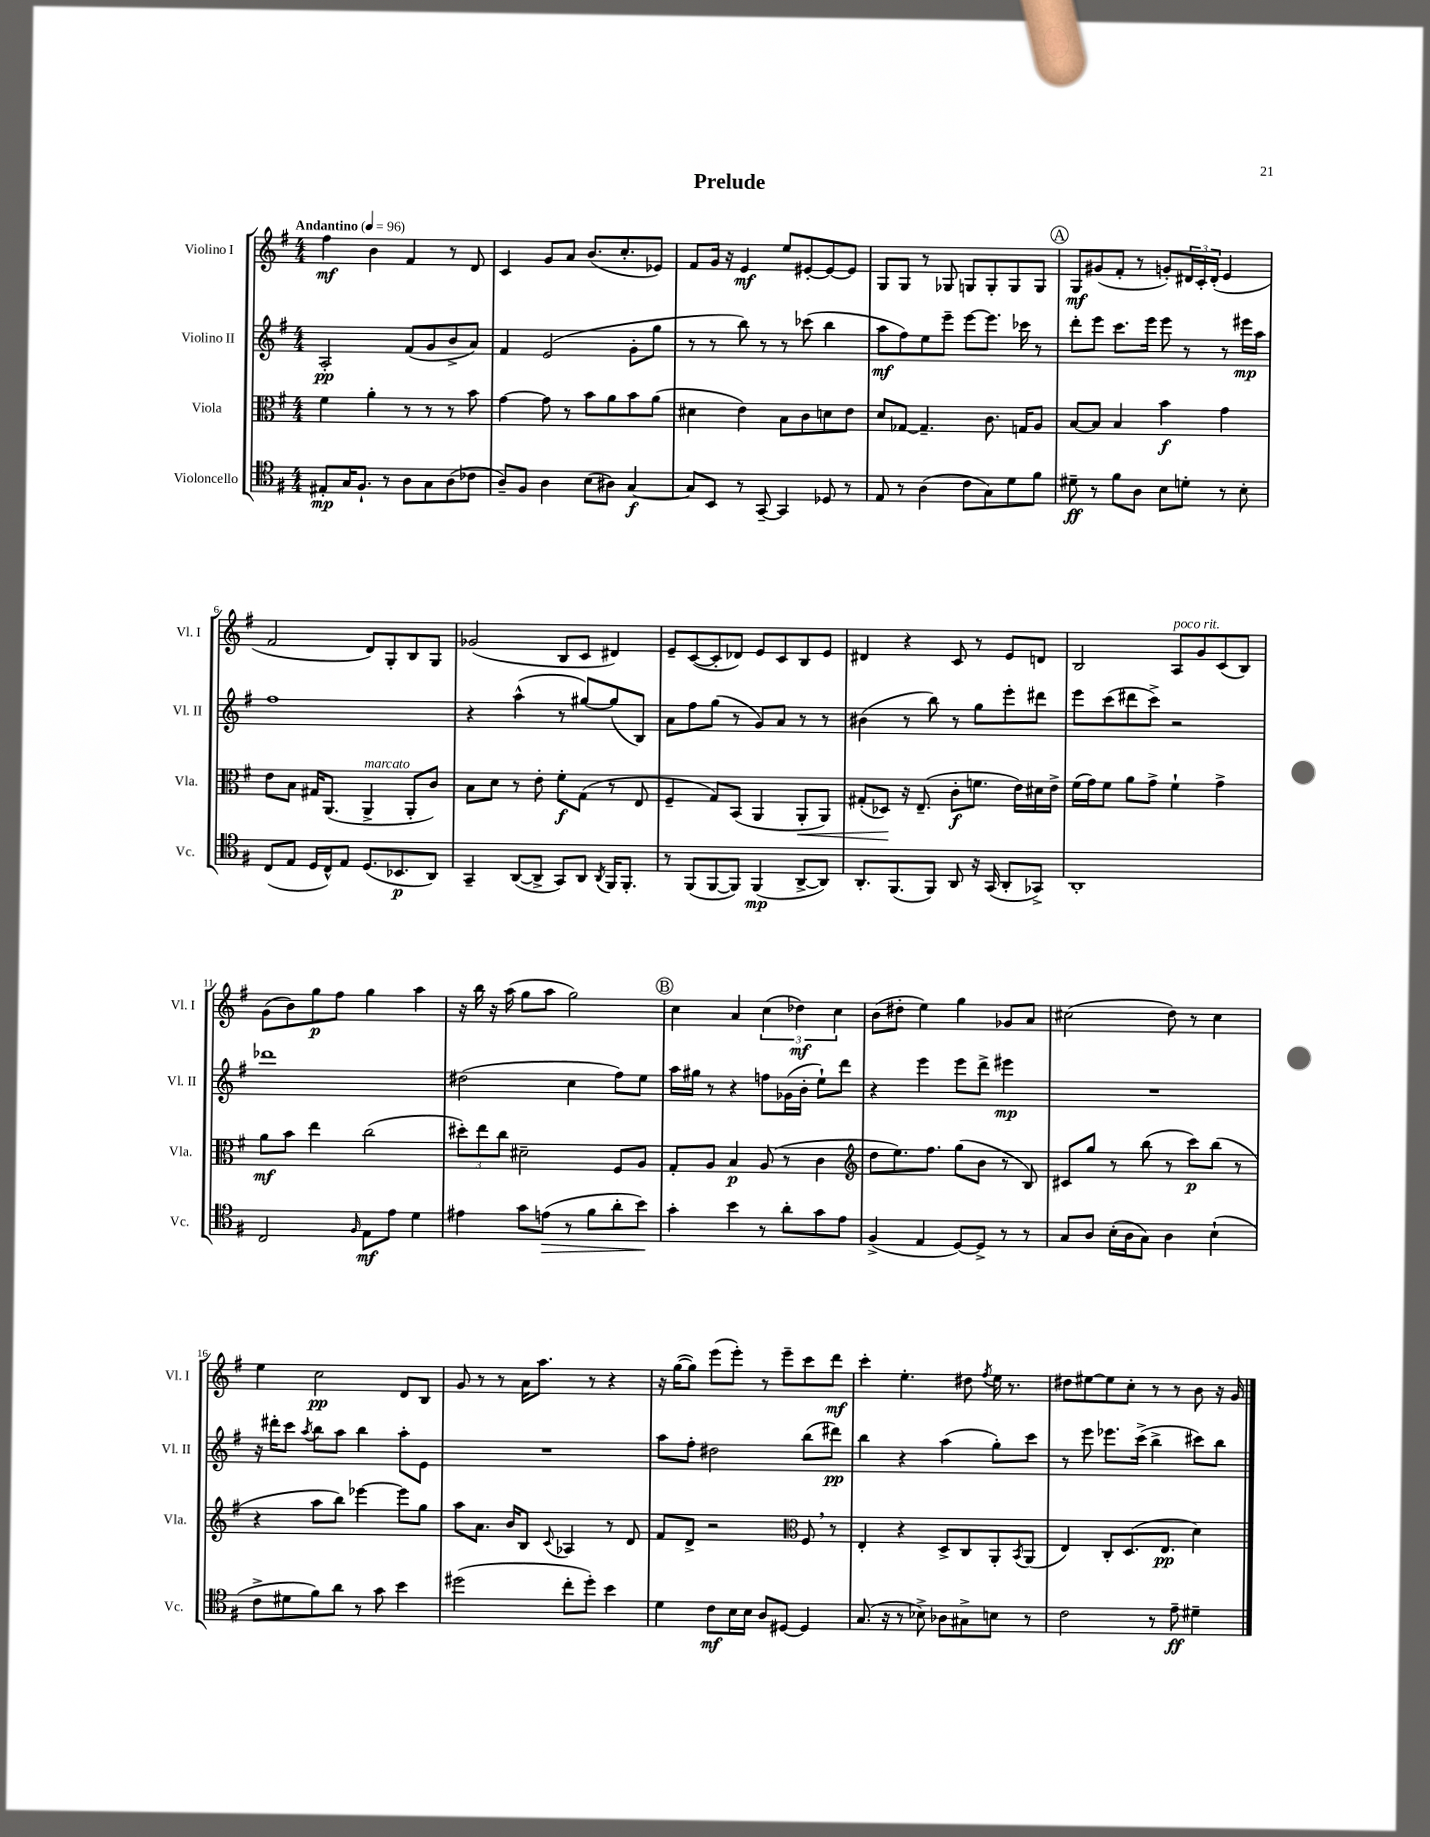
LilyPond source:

\header { title = "Prelude" }
<<
\new StaffGroup <<
\new Staff = "s0" \with { instrumentName = "Violino I" shortInstrumentName = "Vl. I" } {
    \clef treble \key g \major \numericTimeSignature \time 4/4 \tempo "Andantino" 4 = 96
    fis''4\mf b'4 fis'4 r8 d'8 |
    c'4 g'8 a'8 b'8.( c''8.-. ees'8) |
    fis'8 g'16 r16 e'4\mf e''8 eis'8~-. eis'8~ eis'8 |
    g8 g8 r8 ges8 g8 g8-. g8 g8 |
    \mark \markup { \circle "A" } g8\mf gis'8( fis'8-. r8 g'8-.) \tuplet 3/2 { dis'16 c'16-. dis'16-.( } e'4 |
    fis'2 d'8) g8-. b8 g8 |
    ges'2( b8 c'8 dis'4) |
    e'8-- c'8~( c'8-. des'8) e'8 c'8 b8 e'8 |
    dis'4 r4 c'8 r8 e'8 d'8 |
    b2 a8^\markup { \italic "poco rit." } g'8 c'8( b8) |
    g'8( b'8) g''8\p fis''8 g''4 a''4 |
    r16 b''16 r16 a''16( g''8 a''8 g''2) |
    \mark \markup { \circle "B" } c''4 a'4 \tuplet 3/2 { c''4( des''4\mf) c''4 } |
    b'8( dis''8-. e''4) g''4 ges'8 a'8 |
    cis''2( d''8) r8 cis''4 |
    e''4 c''2\pp d'8 b8 |
    g'8 r8 r8 a'16 a''8. r8 r4 |
    r16 g''16~( g''8) e'''8( e'''8-.) r8 e'''8-- c'''8 d'''8\mf |
    c'''4-. e''4.-. dis''8 \acciaccatura { fis''8 } e''16 r8. |
    dis''8 eis''8~ eis''8 c''8-. r8 r8 b'8 r16 g'16 \bar "|." |
}
\new Staff = "s1" \with { instrumentName = "Violino II" shortInstrumentName = "Vl. II" } {
    \clef treble \key g \major \numericTimeSignature \time 4/4
    a2-.\pp fis'8( g'8 b'8-> a'8) |
    fis'4 e'2( g'8-. g''8 |
    r8 r8 b''8) r8 r8 ces'''8( b''4 |
    a''8\mf fis''8) e''8 e'''8-- e'''8~ e'''8. ces'''16 r8 |
    \mark \markup { \circle "A" } d'''8-. e'''8 c'''8. e'''16 e'''8 r8 r8 eis'''16\mp a''16 |
    fis''1 |
    r4 a''4-^( r8 gis''8~) gis''8( b8) |
    a'8 fis''8 g''8( r8 g'8) a'8 r8 r8 |
    bis'4( r8 b''8) r8 g''8 e'''8-. dis'''8 |
    e'''8 c'''8( dis'''8 c'''8->) r2 |
    des'''1 |
    dis''2( c''4 fis''8) e''8 |
    \mark \markup { \circle "B" } a''16 gis''16 r8 r4 f''8 ges'16( b'16-. e''8-!) d'''8 |
    r4 e'''4 e'''8 d'''8-> eis'''4\mp |
    R1 |
    r16 dis'''16-. c'''8 \acciaccatura { a''8 } b''8 a''8 b''4 a''8-. e'8 |
    R1 |
    a''8 fis''8-. dis''2 b''8( dis'''8\pp) |
    b''4 r4 a''4( g''8-.) c'''8 |
    r8 e'''8 ees'''8. c'''16->( b''4-> cis'''8) b''8 \bar "|." |
}
\new Staff = "s2" \with { instrumentName = "Viola" shortInstrumentName = "Vla." } {
    \clef alto \key g \major \numericTimeSignature \time 4/4
    fis'4 a'4-. r8 r8 r8 b'8 |
    g'4~ g'8 r8 b'8 a'8 b'8 a'8( |
    dis'4 e'4) b8 c'8 d'8 e'8 |
    d'8 ges8~ ges4.-- c'8. g16 a8 |
    \mark \markup { \circle "A" } b8~ b8 b4 b'4\f g'4 |
    e'8 b8 gis16 a,8.( a,4->^\markup { \italic "marcato" } a,8-. c'8) |
    b8 d'8 r8 e'8-. fis'8-.\f g8( r8 e8 |
    fis4-- g8) b,8( a,4 a,8-.\< a,8) |
    gis8-.( des8\!) r16 e8.--( c'8-.\f f'8. e'16) dis'16 e'16-> |
    fis'16( g'16) fis'8 a'8 g'8-> fis'4-! g'4-> |
    a'8\mf b'8 e''4 c''2( |
    \tuplet 3/2 { dis''8-.) e''8 c''8 } dis'2-- fis8 a8 |
    \mark \markup { \circle "B" } g8-. a8 b4\p a8( r8 c'4 |
    \clef treble d''8 e''8.) fis''8. g''8( b'8 r8 b8) |
    cis'8 g''8 r8 b''8( r8 c'''8\p) b''8( r8 |
    r4 a''8 b''8) ees'''4~ ees'''8 g''8 |
    a''8 a'8. b'16 b8 \appoggiatura { c'8 } aes4 r8 d'8 |
    fis'8 d'8-> r2 \clef alto fis8 \breathe r8 |
    e4-. r4 d8-> c8 a,8-. \acciaccatura { b,8 } a,8( |
    e4) c8-. d8.( e8.\pp d'4) \bar "|." |
}
\new Staff = "s3" \with { instrumentName = "Violoncello" shortInstrumentName = "Vc." } {
    \clef tenor \key g \major \numericTimeSignature \time 4/4
    eis8-.\mp g16 fis8.-! r8 a8 g8 a8( ces'8 |
    a8--) fis8 a4 b8( ais8) g4~\f |
    g8 b,8 r8 g,8~-- g,4 des8 r8 |
    e8 r8 a4( c'8 g8) d'8 fis'8 |
    \mark \markup { \circle "A" } dis'8--\ff r8 fis'8 a8 b8 d'8-. r8 b8-. |
    c8( e8 d16 c16-^) e8 d8.( bes,8.\p a,8) |
    g,4-- a,8~( a,8-> g,8) a,8 \acciaccatura { a,8 } fis,16 fis,8.-. |
    r8 fis,8( fis,8~ fis,8) fis,4\mp( a,8~-> a,8) |
    a,8.-. fis,8.( fis,8) a,8 r16 g,16( a,8-. ges,8->) |
    a,1-. |
    c2 \grace { fis16 } e8\mf e'8 d'4 |
    eis'4 g'8 e'8\>( r8 fis'8 a'8-. b'8\!) |
    \mark \markup { \circle "B" } g'4-. b'4 r8 a'8-. g'8 e'8 |
    fis4->( e4 d8~) d8-> r8 r8 |
    g8 a8 b16-.( a16 g8) a4 b4-!( |
    c'8-> dis'8 fis'8) a'8 r8 g'8 b'4 |
    dis''2( c''8-. dis''8-.) b'4 |
    d'4 c'8\mf b16 b16 a8 dis8~ dis4 |
    g8.( r16 r8 bes8->) aes8 gis8-> b8 r8 |
    c'2 r8 e'8--\ff dis'4-- \bar "|." |
}
>>
>>
